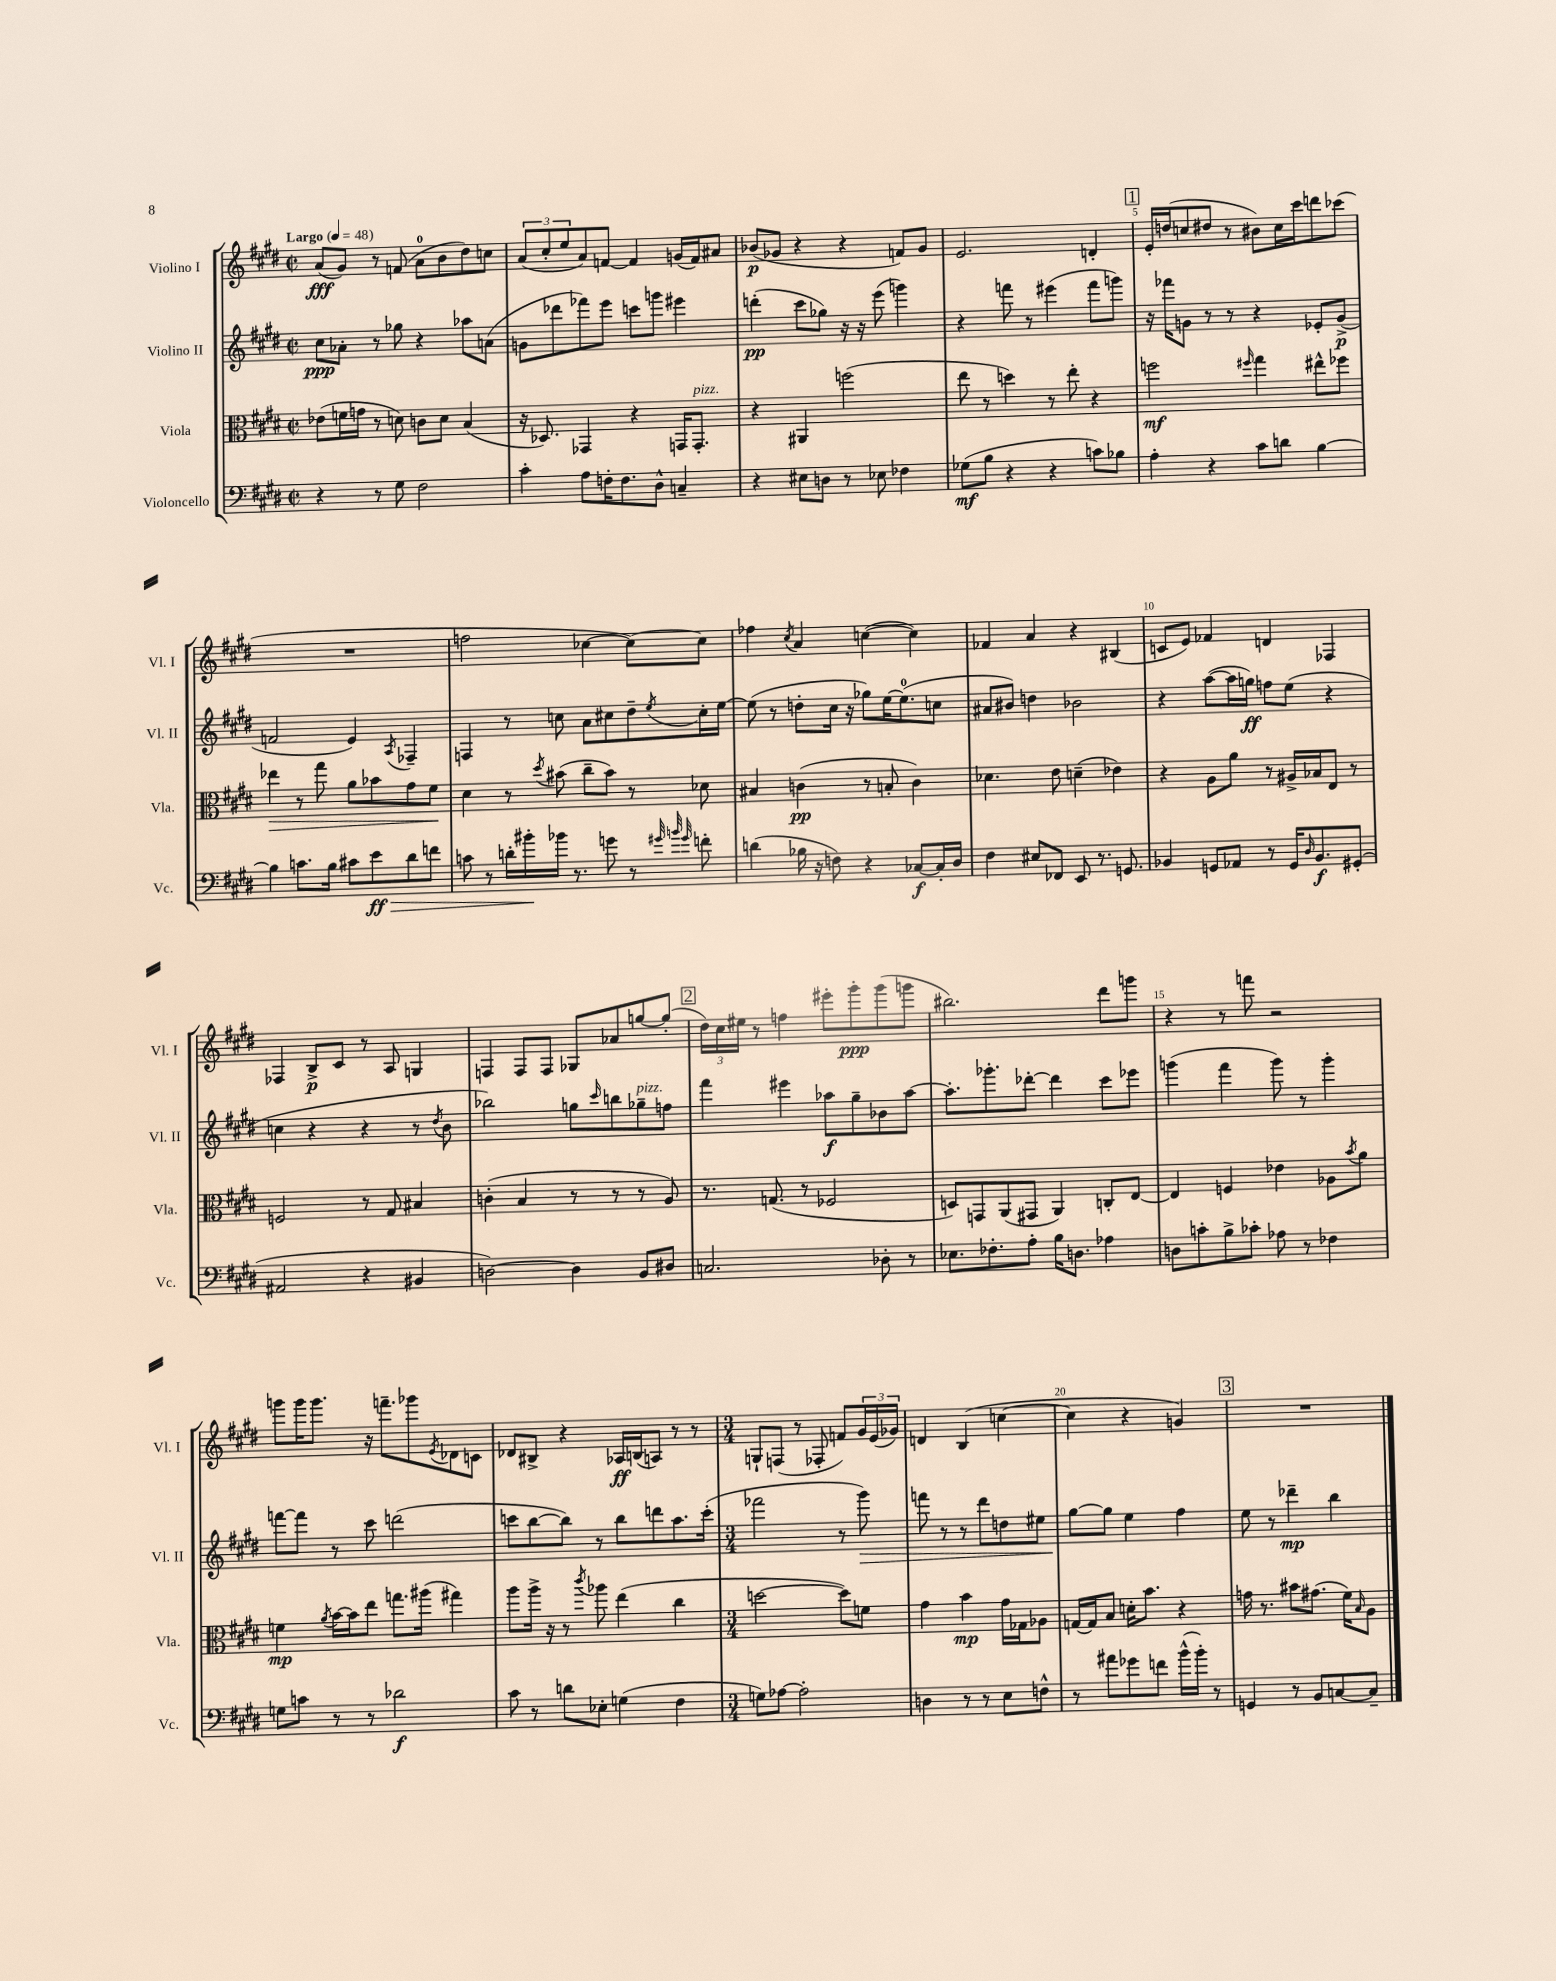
<<
\new StaffGroup <<
\new Staff = "s0" \with { instrumentName = "Violino I" shortInstrumentName = "Vl. I" } {
    \clef treble \key e \major \defaultTimeSignature \time 2/2 \tempo "Largo" 4 = 48
    a'8\fff( gis'8) r8 f'8( a'8-0 b'8 dis''8) c''8 |
    \tuplet 3/2 { a'8( cis''8-. e''8 } a'8) f'8~ f'4 g'16( f'16) ais'8 |
    bes'8\p( ges'8 r4 r4 f'8) ges'8 |
    e'2. d'4-. |
    \mark \markup { \box "1" } e'16-. d''16( c''8 dis''8 r8 bis'8) c''16 cis'''16 d'''8 ces'''8( |
    R1 |
    f''2 ces''4~ ces''8~) ces''8 |
    fes''4 \acciaccatura { cis''8 } a'4 c''4~( c''4) |
    fes'4 a'4 r4 bis4( |
    c'8 e'8) fes'4 d'4 fes4 |
    fes4 b8->\p cis'8 r8 a8 g4 |
    f4 f8 f8 ges8 aes'8 g''8~ g''8-.( |
    \mark \markup { \box "2" } \tuplet 3/2 { dis''16) cis''16 eis''16 } r8 f''4 eis'''8-. gis'''8-.\ppp gis'''8( g'''8 |
    bis''2.) dis'''8 g'''8 |
    r4 r8 f'''8 r2 |
    g'''8 g'''16 g'''8. r16 f'''8.-- ges'''8 \acciaccatura { e'8 } des'8 c'8 |
    des'8 bis8-> r4 aes16\ff b16( a8) r8 r8 |
    \numericTimeSignature \time 3/4 g8-! f8( r8 fes8-. f'8) \tuplet 3/2 { gis'16 e'16( ges'16) } |
    d'4 b4( c''4~ |
    c''4 r4 g'4) |
    \mark \markup { \box "3" } R2. \bar "|." |
}
\new Staff = "s1" \with { instrumentName = "Violino II" shortInstrumentName = "Vl. II" } {
    \clef treble \key e \major \defaultTimeSignature \time 2/2
    cis''8\ppp aes'8-. r8 ges''8 r4 aes''8 a'8( |
    g'8 des'''8 fes'''8) e'''8 c'''8 g'''8 eis'''4 |
    d'''4-.\pp( cis'''8 ges''8) r16 r16 e'''8( g'''4) |
    r4 f'''8 r8 eis'''4( f'''8 g'''8) |
    \mark \markup { \box "1" } r16 fes'''16 g'8 r8 r8 r4 ees'8-. g'8->\p( |
    f'2 e'4) \acciaccatura { a8 } fes4-- |
    f4 r8 c''8 a'8 cis''8 dis''8-- \acciaccatura { e''8 } cis''16-. e''16~ |
    e''8( r8 d''8-. cis''16 r16 ges''8) e''16~ e''8.-0( c''8 |
    ais'8 bis'8) d''4 bes'2 |
    r4 a''8~( a''16 g''16\ff) f''8 e''8( r4 |
    c''4 r4 r4 r8 \acciaccatura { dis''8 } b'8 |
    bes''2) g''8 \grace { cis'''16 } b''8 ges''8--^\markup { \italic "pizz." } f''8 |
    \mark \markup { \box "2" } fis'''4 eis'''4 aes''8\f gis''8-- bes'8 aes''8~ |
    aes''8.-. ges'''8.-. des'''8~-. des'''4 cis'''8 ees'''8 |
    g'''4( fis'''4 g'''8) r8 g'''4-. |
    f'''8~ f'''8 r8 cis'''8 d'''2( |
    c'''8 b''8~ b''8) r8 b''8 d'''8 a''8. c'''16-.( |
    \numericTimeSignature \time 3/4 fes'''2 r8 gis'''8\>) |
    f'''8 r8 r8 dis'''8 d''8 eis''8 |
    gis''8~\! gis''8 e''4 fis''4 |
    \mark \markup { \box "3" } e''8 r8 des'''4--\mp b''4 \bar "|." |
}
\new Staff = "s2" \with { instrumentName = "Viola" shortInstrumentName = "Vla." } {
    \clef alto \key e \major \defaultTimeSignature \time 2/2
    ees'8( f'16 g'16 r8 d'8) c'8 d'8 b4( |
    r16 des8.) ges,4 r4 g,16 g,8.-.^\markup { \italic "pizz." } |
    r4 ais,4 f''2( |
    e''8 r8 d''4) r8 e''8-. r4 |
    \mark \markup { \box "1" } f''2\mf \grace { fis''16 } gis''4 eis''8-^ fes''8 |
    ees''4\> r8 gis''8 a'8 bes'8 gis'8 fis'8\! |
    dis'4 r8 \acciaccatura { dis''8 } bis'8( cis''8-- bis'8) r8 des'8 |
    bis4 c'4\pp( r8 b8-. c'4) |
    des'4. e'8 d'4--( ees'4) |
    r4 a8 a'8 r8 ais16-> bes16 e8 r8 |
    f2 r8 gis8 bis4 |
    c'4-.( b4 r8 r8 r8 a8) |
    \mark \markup { \box "2" } r8. g8.( r8 fes2 |
    d8) g,8 a,8( gis,8 a,4) c8-. e8~ |
    e4 f4 ees'4 aes8 \acciaccatura { b'8 } a'8 |
    f'4\mp \acciaccatura { a'8 } b'16~ b'16 e''8 g''8. ais''16( gis''4) |
    a''8 a''16-> r16 r8 \acciaccatura { cis'''8 } aes''8 e''4( cis''4 |
    \numericTimeSignature \time 3/4 d''2~ d''8) f'8 |
    gis'4 b'4\mp gis'16 ges16 aes8 |
    g16~ g16 b8 d'16-. b'8. r4 |
    \mark \markup { \box "3" } g'16 r8. bis'8 gis'8.( fis'16) \grace { b16 } a8 \bar "|." |
}
\new Staff = "s3" \with { instrumentName = "Violoncello" shortInstrumentName = "Vc." } {
    \clef bass \key e \major \defaultTimeSignature \time 2/2
    r4 r8 gis8 fis2 |
    cis'4-. a8 f16-. f8. dis8-^ c4-- |
    r4 eis8 d8 r8 ees8 fes4 |
    ges8\mf( b8 r4 r4 c'8) bes8 |
    \mark \markup { \box "1" } a4-. r4 cis'8 d'8 b4~ |
    b4 c'8. b16 cis'8 e'8\ff\> dis'8 f'8 |
    c'8 r8 d'16-. bis'16-.\! bes'16 r8. g'8 r8 \grace { gis'32 b'32 gis'32 } f'8-. |
    d'4( bes16 r16 f8) r4 ces8~\f ces16-. dis16 |
    fis4 eis8 fes,8 e,8 r8. g,8. |
    bes,4 g,8 aes,8 r8 g,16 \grace { dis16 } bes,8.\f gis,8-.( |
    ais,2 r4 bis,4 |
    d2~) d4 b,8 dis8 |
    \mark \markup { \box "2" } c2. des8-. r8 |
    ees8. fes8.-. a8-. b16 d8. aes4 |
    d8 c'8-. b8-> ces'8-. aes8 r8 fes4 |
    g8 c'8 r8 r8 des'2\f |
    cis'8 r8 d'8 ees8-. g4( fis4 |
    \numericTimeSignature \time 3/4 g8) aes8~ aes2-. |
    d4 r8 r8 e8 f8-^ |
    r8 ais'8 ges'8 f'8 b'16-^( b'16-.) r8 |
    \mark \markup { \box "3" } g,4 r8 b,8 c8~ c8-- \bar "|." |
}
>>
>>
\layout { \context { \Score \override BarNumber.break-visibility = ##(#f #t #t) barNumberVisibility = #(every-nth-bar-number-visible 5) } }
